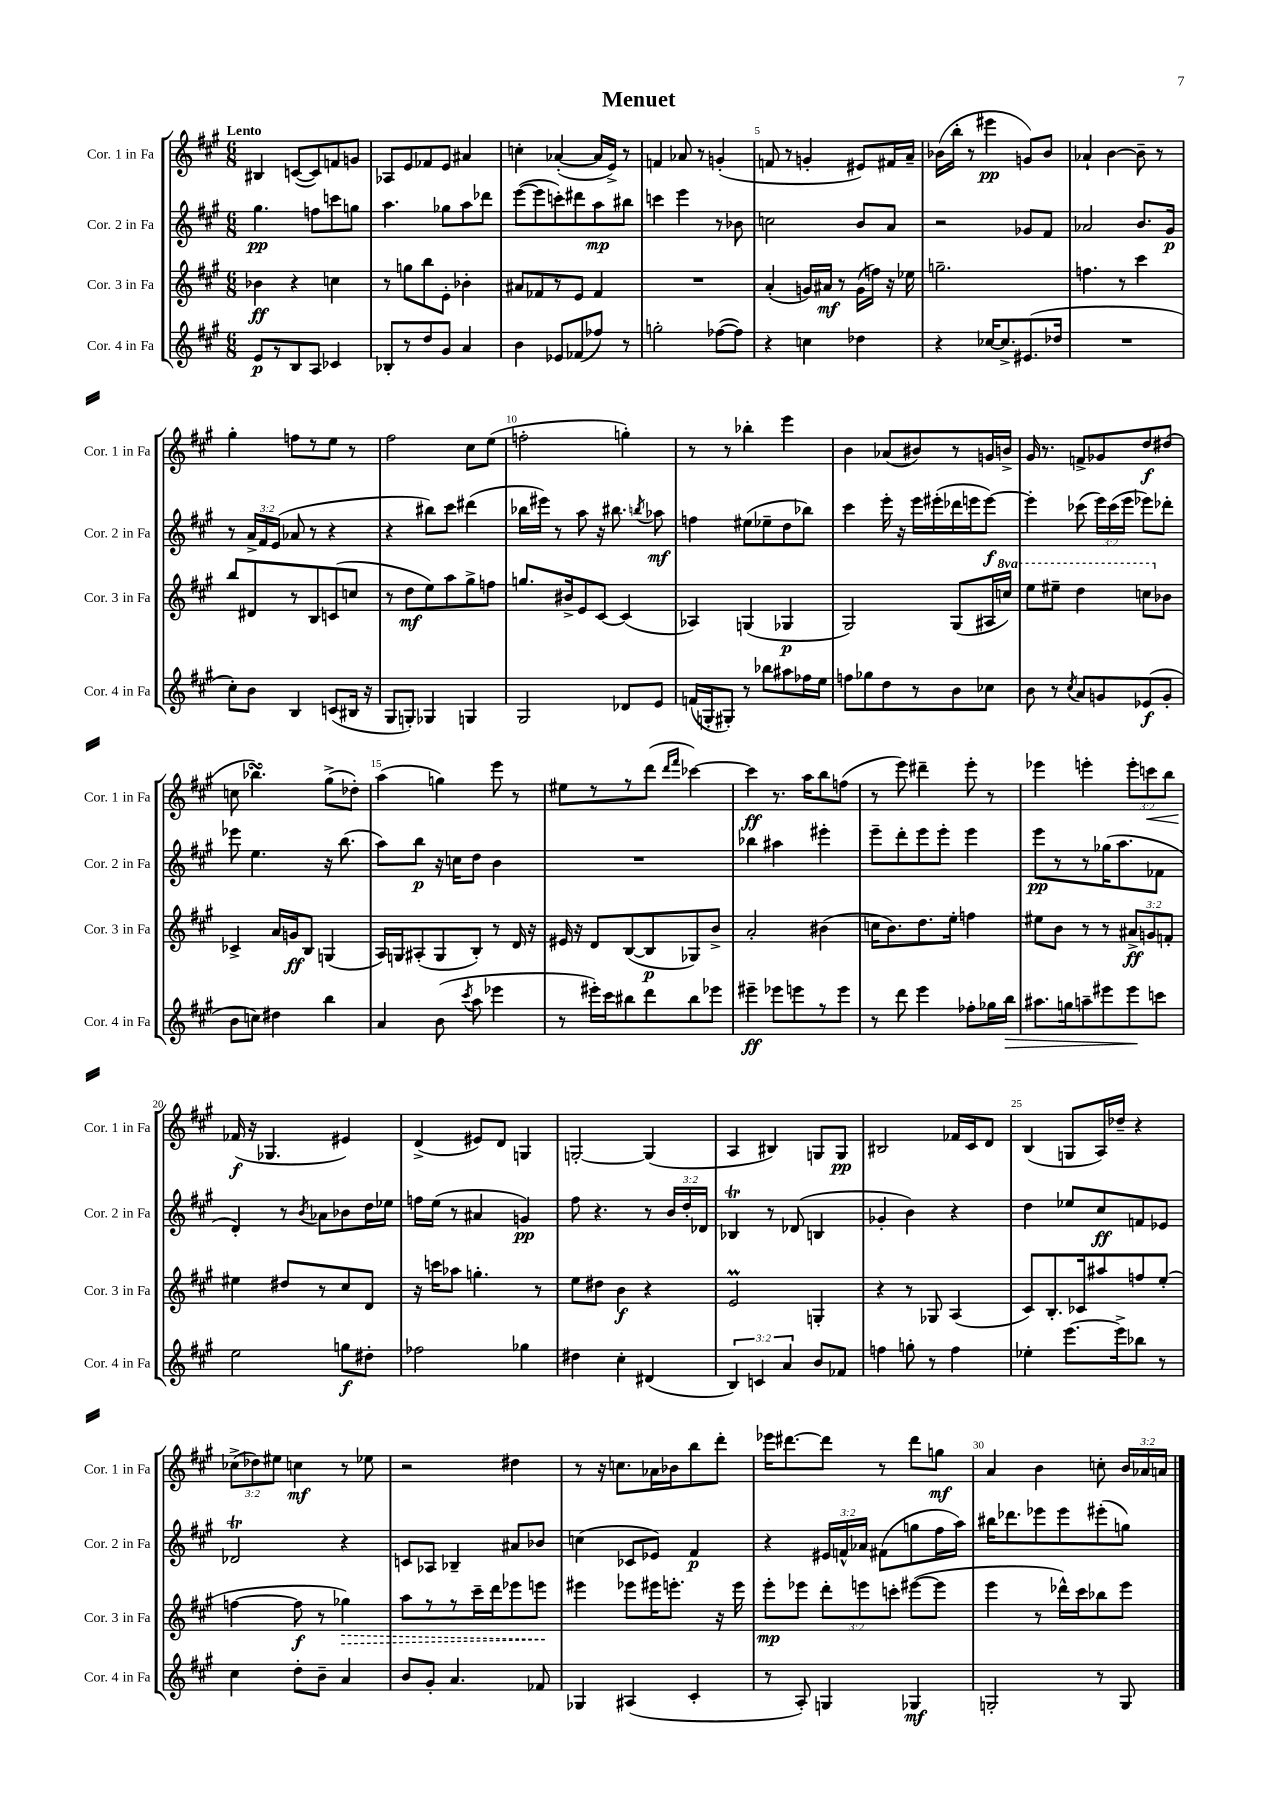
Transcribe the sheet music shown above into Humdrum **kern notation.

**kern	**dynam	**kern	**dynam	**kern	**dynam	**kern	**dynam
*part4	*part4	*part3	*part3	*part2	*part2	*part1	*part1
*staff4	*staff4	*staff3	*staff3	*staff2	*staff2	*staff1	*staff1
*I"Cor. 4 in Fa	*	*I"Cor. 3 in Fa	*	*I"Cor. 2 in Fa	*	*I"Cor. 1 in Fa	*
*I'Cor. 4 in Fa	*	*I'Cor. 3 in Fa	*	*I'Cor. 2 in Fa	*	*I'Cor. 1 in Fa	*
*clefG2	*	*clefG2	*	*clefG2	*	*clefG2	*
*k[f#c#g#]	*	*k[f#c#g#]	*	*k[f#c#g#]	*	*k[f#c#g#]	*
*M6/8	*	*M6/8	*	*M6/8	*	*M6/8	*
=1	=1	=1	=1	=1	=1	=1	=1
!	!	!	!	!	!	!LO:TX:a:B:t=Lento	!
8e/L	p	4b-X\	ff	4.gg#\	pp	4B#X/	.
8r	.	.	.	.	.	.	.
8B/	.	4r	.	.	.	([8cn/L	.
8A/J	.	.	.	8ffn\L	.	8c/])	.
4c-X/	.	4ccn\	.	8cccn\	.	8fn/	.
.	.	.	.	8ggn\J	.	8gn/J	.
=2	=2	=2	=2	=2	=2	=2	=2
8B-X'/L	.	8r	.	4.aa\	.	8A-X/L	.
8r	.	8ggn\L	.	.	.	8e/	.
8dd/	.	8bb\	.	.	.	8f-X/	.
8g#/J	.	8e'\J	.	8gg-X\L	.	8e/J	.
4a/	.	4b-X'\	.	8aa\	.	4a#X/	.
.	.	.	.	8ddd-X\J	.	.	.
=3	=3	=3	=3	=3	=3	=3	=3
4b\	.	8a#X/L	.	([8eee\L	.	4ccn'\	.
.	.	8f-X/	.	8eee\]	.	.	.
8e-X/L	.	8r	.	8cccn'\)	.	([4a-X'/	.
(8f-X/	.	8e/J	.	8ddd#X\	.	.	.
8ff-X/J)	.	4f-/	.	8aa\	mp	16a-/LL]	.
.	.	.	.	.	.	16e^/JJ)	.
8r	.	.	.	8bb#X\J	.	8r	.
=4	=4	=4	=4	=4	=4	=4	=4
2ggn'\	.	2.r	.	4cccn\	.	4fn/	.
.	.	.	.	4eee\	.	8a-X/	.
.	.	.	.	.	.	8r	.
([8ff-X\L	.	.	.	8r	.	(4gn'/	.
8ff-\J])	.	.	.	8b-X\	.	.	.
=5	=5	=5	=5	=5	=5	=5	=5
4r	.	(4a'/	.	2ccn\	.	8fn/	.
.	.	.	.	.	.	8r	.
4ccn\	.	16gn/LL)	.	.	.	4gn'/	.
.	.	16a#X/JJ	mf	.	.	.	.
.	.	8r	.	.	.	.	.
4dd-X\	.	(16g\LL	.	8b/L	.	8e#X/L)	.
.	.	16ffn\JJ)	.	.	.	.	.
.	.	16r	.	8a/J	.	16f#X/L	.
.	.	16ee-X\	.	.	.	16a~/JJ	.
=6	=6	=6	=6	=6	=6	=6	=6
4r	.	2.ggn~\	.	2r	.	(16b-X\LL	.
.	.	.	.	.	.	16bb'\JJ	.
.	.	.	.	.	.	8r	.
[16cc-X/KL	.	.	.	.	.	4eee#X\	pp
8.cc-^/]	.	.	.	.	.	.	.
(8.e#X/	.	.	.	8g-X/L	.	8gn/L)	.
.	.	.	.	8f#/J	.	8b-/J	.
16dd-X/Jk	.	.	.	.	.	.	.
=7	=7	=7	=7	=7	=7	=7	=7
2.r	.	4.ffn\	.	2a-X/	.	4a-X`/	.
.	.	.	.	.	.	[4b\	.
.	.	8r	.	.	.	.	.
.	.	4ccc#\	.	8.b/L	.	8b~\]	.
.	.	.	.	.	.	8r	.
.	.	.	.	16g#/Jk	p	.	.
!!LO:LB:g=z
=8	=8	=8	=8	=8	=8	=8	=8
8cc#'\L)	.	8bb/L	.	8r	.	4gg#'\	.
8b\J	.	8d#X/	.	24a^/LL	.	.	.
.	.	.	.	24f#/	.	.	.
.	.	.	.	(24e/JJ	.	.	.
4B/	.	8r	.	8a-X/	.	8ffn\L	.
.	.	8B/	.	8r	.	8r	.
(8cn/L	.	(8cn/	.	4r	.	8ee\J	.
16B#X/Jk	.	8ccn/J	.	.	.	8r	.
16r	.	.	.	.	.	.	.
=9	=9	=9	=9	=9	=9	=9	=9
8G#/L	.	8r	.	4r	.	2ff#\	.
8Gn'/J)	.	8dd\L	mf	.	.	.	.
4G-X/	.	8ee\)	.	8bb#X\L)	.	.	.
.	.	8aa\	.	8ccc#\J	.	.	.
4Gn/	.	8gg#^\	.	(4ddd#X\	.	8cc#\L	.
.	.	8ffn\J	.	.	.	(8ee\J	.
=10	=10	=10	=10	=10	=10	=10	=10
2G#/	.	8.ggn/L	.	16bb-X\LL	.	2ffn'\	.
.	.	.	.	16eee#X\JJ)	.	.	.
.	.	.	.	8r	.	.	.
.	.	16b#X^/k	.	.	.	.	.
.	.	8e/	.	8aa\	.	.	.
.	.	[8c#/J	.	16r	.	.	.
.	.	.	.	8.bb#X\	.	.	.
8d-X/L	.	(4c#/]	.	.	.	4ggn'\)	.
.	.	.	.	8qbbn/	.	.	.
8e/J	.	.	.	8aa-X\	mf	.	.
=11	=11	=11	=11	=11	=11	=11	=11
(16fn/LL	.	4A-X/)	.	4ffn\	.	8r	.
16Gn'/J	.	.	.	.	.	.	.
8G#X'/J)	.	.	.	.	.	8r	.
8r	.	(4Gn/	.	(8ee#X\L	.	4bb-X'\	.
8bb-X\L	.	.	.	8ee-X~\	.	.	.
8aa#X\	.	4G-X/	p	8dd\	.	4eee\	.
16ff-X\L	.	.	.	8bb-X\J)	.	.	.
16ee\JJ	.	.	.	.	.	.	.
=12	=12	=12	=12	=12	=12	=12	=12
8ffn\L	.	2G#/)	.	4ccc#\	.	4b\	.
8gg-X\	.	.	.	.	.	.	.
8dd\	.	.	.	16eee'\	.	(8a-X/L	.
.	.	.	.	16r	.	.	.
8r	.	.	.	16eee\LL	.	8b#X/)	.
.	.	.	.	(16eee#X'\	.	.	.
8b\	.	(8G#/L	.	16ddd-X\	.	8r	.
.	.	.	.	16eeen\J	.	.	.
8cc-X\J	.	16A#X/L	.	[8eee\J)	f	16gn/L	.
*	*	*8va	*	*	*	*	*
.	.	16cccn/JJ)	.	.	.	16bn^/JJ	.
=13	=13	=13	=13	=13	=13	=13	=13
8b\	.	8eee\L	.	4eee'\]	.	16g#/	.
.	.	.	.	.	.	8.r	.
8r	.	8eee#X~\J	.	.	.	.	.
8qcc#/	.	.	.	.	.	.	.
8a/L	.	4ddd\	.	(8ccc-X\	.	8fn^/L	.
8gn/	.	.	.	24eee\LL)	.	8g-X/	.
.	.	.	.	(24ccc-\	.	.	.
.	.	.	.	24eee\JJ	.	.	.
(8e-X/	f	8cccn\L	.	8eee-X\L)	.	8dd/	f
*	*	*X8va	*	*	*	*	*
8g'/J	.	8b-X\J	.	8ddd-X'\J	.	(8dd#X/J	.
!!LO:LB:g=z
=14	=14	=14	=14	=14	=14	=14	=14
8b\L	.	4c-X^/	.	8eee-X\	.	8ccn\	.
8ccn\J)	.	.	.	4.ee\	.	4.bb-XsSSs\)	.
4dd#X\	.	16a/LL	.	.	.	.	.
.	.	16gn/J	ff	.	.	.	.
.	.	8B/J	.	.	.	.	.
4bb\	.	(4Gn/	.	16r	.	(8gg#^\L	.
.	.	.	.	(8.bb\	.	.	.
.	.	.	.	.	.	8dd-X'\J)	.
=15	=15	=15	=15	=15	=15	=15	=15
4a/	.	16A/LL)	.	8aa\L)	.	(4aa\	.
.	.	16Gn/J	.	.	.	.	.
.	.	(8A#X'/	.	8bb\J	p	.	.
(8b\	.	8G/	.	16r	.	4ggn\)	.
.	.	.	.	16ccn\KL	.	.	.
8qccc#/	.	.	.	.	.	.	.
8aa\	.	8B'/J)	.	8dd\J	.	.	.
4eee-X\	.	8r	.	4b\	.	8eee\	.
.	.	16d/	.	.	.	8r	.
.	.	16r	.	.	.	.	.
=16	=16	=16	=16	=16	=16	=16	=16
8r	.	16e#X/	.	2.r	.	8ee#X\L	.
.	.	16r	.	.	.	.	.
16eee#X'\LL)	.	8d/L	.	.	.	8r	.
16ccc#\J	.	.	.	.	.	.	.
8bb#X\	.	([8B/	.	.	.	8r	.
8ddd\	.	8B/]	p	.	.	(8ddd\J	.
.	.	.	.	.	.	16qqddd/LL	.
.	.	.	.	.	.	16qqfff#/JJ	.
8bb#\	.	8G-X/)	.	.	.	[4ccc-X\)	.
8eee-X\J	.	8b^/J	.	.	.	.	.
=17	=17	=17	=17	=17	=17	=17	=17
4eee#X~\	ff	2a'/	.	4bb-X\	.	4ccc-\]	ff
8eee-X\L	.	.	.	4aa#X\	.	8.r	.
8eeen\	.	.	.	.	.	.	.
.	.	.	.	.	.	16aa\KL	.
8r	.	(4b#X\	.	4eee#X'\	.	8bb\	.
8eee\J	.	.	.	.	.	(8ffn\J	.
=18	=18	=18	=18	=18	=18	=18	=18
8r	.	16ccn\KL	.	8eee~\L	.	8r	.
.	.	8.b\)	.	.	.	.	.
8ddd\	.	.	.	8ddd'\	.	8eee\)	.
4eee\	.	8.dd\	.	8eee\	.	4ddd#X~\	.
.	.	.	.	8eee'\J	.	.	.
.	.	16ee'\Jk	.	.	.	.	.
8ff-X'\L	.	4ffn\	.	4eee\	.	8eee'\	.
16gg-X\L	.	.	.	.	.	8r	.
!	!LO:HP:b	!	!	!	!	!	!
16bb\JJ	>	.	.	.	.	.	.
=19	=19	=19	=19	=19	=19	=19	=19
8.aa#X\L	.	8ee#X\L	.	8eee\L	pp	4eee-X\	.
.	.	8b\J	.	8r	.	.	.
16ggn\k	.	.	.	.	.	.	.
8aan~\	.	8r	.	8r	.	4eeen'\	.
8eee#X\	.	8r	.	(16gg-X\K	.	.	.
.	.	.	.	8.aa\	.	.	.
8eee#\	.	12a#X^/L	ff	.	.	12eee'\L	.
!	!	!	!	!	!	!	!LO:HP:b
.	.	12gn/	.	.	.	12cccn\	<
8cccn\J	]	.	.	8f-X\J	.	.	.
.	.	12fn'/J	.	.	.	12bb\J	.
!!LO:LB:g=z
=20	=20	=20	=20	=20	=20	=20	=20
2ee\	.	4ee#X\	.	4d'/)	.	(16f-X/	f
.	.	.	.	.	.	16r	[
.	.	.	.	.	.	4.G-X/	.
.	.	8dd#X/L	.	8r	.	.	.
.	.	.	.	8qb/	.	.	.
.	.	8r	.	8a-X\L	.	.	.
8ggn\L	f	8cc#/	.	8b-X\	.	4e#X/)	.
8dd#X'\J	.	8d/J	.	16dd\L	.	.	.
.	.	.	.	16ee-X\JJ	.	.	.
=21	=21	=21	=21	=21	=21	=21	=21
2ff-X\	.	16r	.	16ffn\LL	.	(4d^/	.
.	.	16cccn\KL	.	(16ee\JJ	.	.	.
.	.	8aa-X\J	.	8r	.	.	.
.	.	4.ggn'\	.	4a#X/	.	8e#X/L)	.
.	.	.	.	.	.	8d/J	.
4gg-X\	.	.	.	4gn/)	pp	4Gn/	.
.	.	8r	.	.	.	.	.
=22	=22	=22	=22	=22	=22	=22	=22
4dd#X\	.	8ee\L	.	8ff#\	.	[2Gn'/	.
.	.	8dd#X\J	.	4.r	.	.	.
4cc#'\	.	4b\	f	.	.	.	.
(4d#X/	.	4r	.	8r	.	(4G/]	.
.	.	.	.	24b/LL	.	.	.
.	.	.	.	24dd'/	.	.	.
.	.	.	.	24d-X/JJ	.	.	.
=23	=23	=23	=23	=23	=23	=23	=23
6B/)	.	2eM/	.	4B-XT/	.	4A/	.
6cn/	.	.	.	.	.	.	.
.	.	.	.	8r	.	4B#X/)	.
6a/	.	.	.	.	.	.	.
.	.	.	.	(8d-X/	.	.	.
8b/L	.	4Gn'/	.	4Bn/	.	8Gn/L	.
8f-X/J	.	.	.	.	.	8G/J	pp
=24	=24	=24	=24	=24	=24	=24	=24
4ffn\	.	4r	.	4g-X'/	.	2B#X/	.
8ggn'\	.	8r	.	4b\)	.	.	.
8r	.	8G-X/	.	.	.	.	.
4ff\	.	(4A/	.	4r	.	16f-X/LL	.
.	.	.	.	.	.	16c#/J	.
.	.	.	.	.	.	8d/J	.
=25	=25	=25	=25	=25	=25	=25	=25
4ee-X'\	.	8c#/L)	.	4dd\	.	(4B/	.
.	.	8.B'/	.	.	.	.	.
[8.eee\L	.	.	.	8ee-X/L	.	8Gn/L	.
.	.	16c-X/k	.	.	.	.	.
.	.	8aa#X/	.	8cc#/	ff	16A/L)	.
16eee^\k]	.	.	.	.	.	16dd-X~/JJ	.
8bb-X\J	.	8ffn/	.	8fn/	.	4r	.
8r	.	(8ee'/J	.	8e-X/J	.	.	.
!!LO:LB:g=z
=26	=26	=26	=26	=26	=26	=26	=26
4cc#\	.	[4ffn\	.	2d-XT/	.	(12cc-X^\L	.
.	.	.	.	.	.	12dd-X\)	.
.	.	.	.	.	.	12ee#X\J	.
8dd'\L	.	8ff\]	f	.	.	4ccn\	mf
8b~\J	.	8r	.	.	.	.	.
!	!	!	!LO:HP:b	!	!	!	!
4a/	.	4gg-X\)	>	4r	.	8r	.
.	.	.	.	.	.	8ee-X\	.
=27	=27	=27	=27	=27	=27	=27	=27
8b/L	.	8aa\L	.	8cn/L	.	2r	.
8g#'/J	.	8r	.	8A-X/J	.	.	.
4.a/	.	8r	.	4B-X~/	.	.	.
.	.	16ccc#~\L	.	.	.	.	.
.	.	16ddd\J	.	.	.	.	.
.	.	8eee-X\	.	8a#X/L	.	4dd#X\	.
8f-X/	.	8eeen\J	.	8b-X/J	.	.	.
.	.	.	]	.	.	.	.
=28	=28	=28	=28	=28	=28	=28	=28
4G-X/	.	4eee#X\	.	(4ccn\	.	8r	.
.	.	.	.	.	.	16r	.
.	.	.	.	.	.	8.ccn\L	.
(4A#X/	.	8eee-X\L	.	8c-X/L	.	.	.
.	.	16eee#X\K	.	8e-X/J)	.	16a-X\L	.
.	.	8.eeen'\J	.	.	.	16b-X\J	.
4c#'/	.	.	.	4f#/	p	8bb\	.
.	.	16r	.	.	.	8ddd'\J	.
.	.	16eee\	.	.	.	.	.
=29	=29	=29	=29	=29	=29	=29	=29
8r	.	8eee'\L	mp	4r	.	16eee-X\KL	.
.	.	.	.	.	.	[8.ddd#X\	.
8A'/)	.	8eee-X\J	.	.	.	.	.
4Gn/	.	12ddd'\L	.	24e#X/LL	.	8ddd#\J]	.
.	.	.	.	24fn^^/	.	.	.
.	.	12eeen\	.	24a-X/JJ	.	.	.
.	.	.	.	(8f#X\L	.	8r	.
.	.	12cccn'\J	.	.	.	.	.
4G-X/	mf	([8eee#X\L	.	8ggn\	.	8ddd#\L	.
.	.	8eee#\J]	.	16ff#\L	.	8ggn\J	mf
.	.	.	.	16aa\JJ)	.	.	.
=30	=30	=30	=30	=30	=30	=30	=30
2Gn'/	.	4eee\	.	16bb#X\KL	.	4a/	.
.	.	.	.	8.ddd-X\	.	.	.
.	.	8r	.	8eee-X\	.	4b\	.
.	.	16ddd-X^^\LL)	.	8eee-\	.	.	.
.	.	16ccc#\J	.	.	.	.	.
8r	.	8bb-X\	.	(8eee#X'\	.	8ccn'\	.
8G/	.	8eee\J	.	8ggn\J)	.	24b/LL	.
.	.	.	.	.	.	24a-X/	.
.	.	.	.	.	.	24an/JJ	.
==	==	==	==	==	==	==	==
*-	*-	*-	*-	*-	*-	*-	*-
